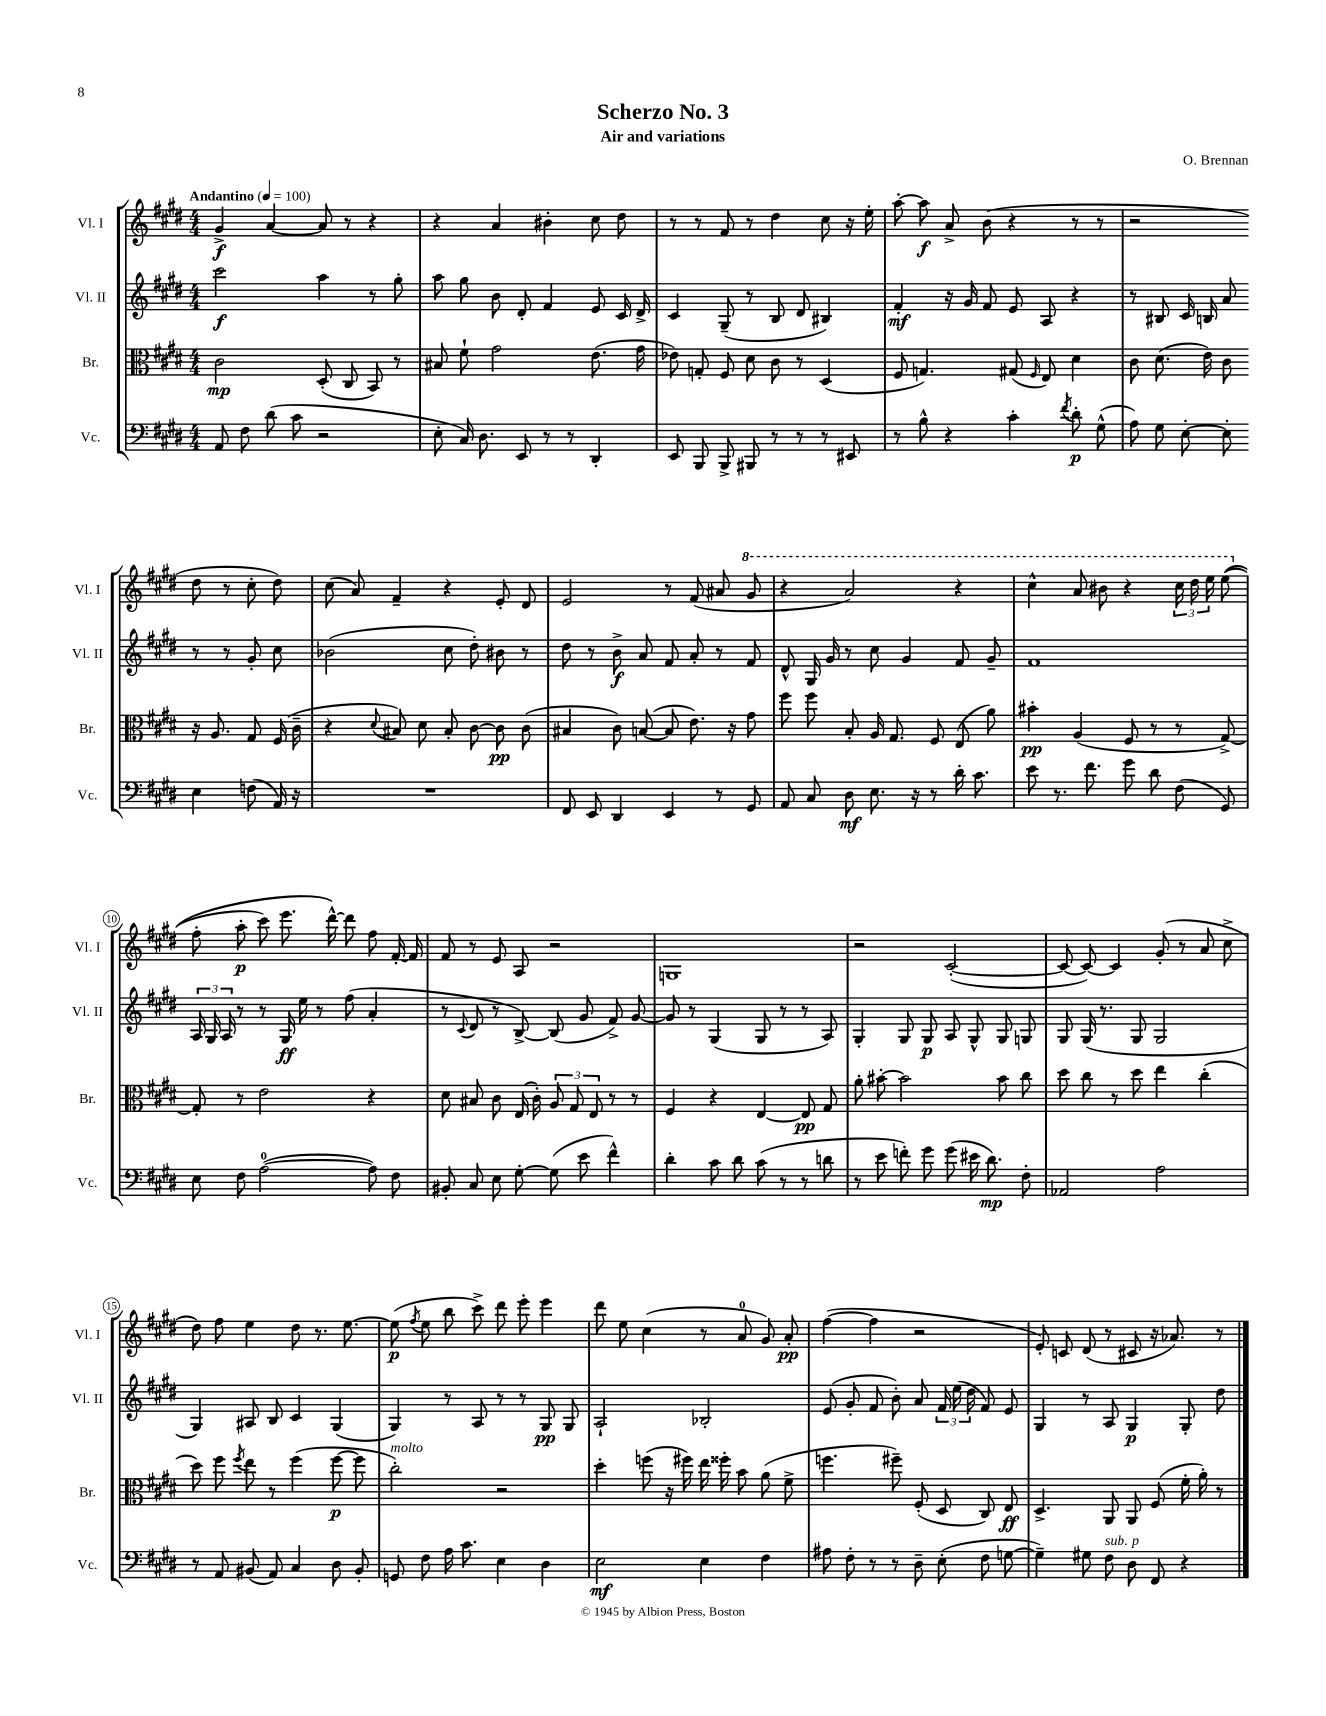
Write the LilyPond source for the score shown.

\header { title = "Scherzo No. 3" composer = "O. Brennan" subtitle = "Air and variations" }
<<
\new StaffGroup <<
\new Staff = "s0" \with { instrumentName = "Vl. I" shortInstrumentName = "Vl. I" } {
    \clef treble \key e \major \numericTimeSignature \time 4/4 \tempo "Andantino" 4 = 100
    \autoBeamOff gis'4->\f a'4~ a'8 r8 r4 |
    r4 a'4 bis'4-. cis''8 dis''8 |
    r8 r8 fis'8 r8 dis''4 cis''8 r16 e''16-. |
    a''8~-. a''8\f a'8-> b'8( r4 r8 r8 |
    r2 dis''8 r8 cis''8-. dis''8) |
    cis''8( a'8) fis'4-- r4 e'8-. dis'8 |
    e'2 r8 fis'8( ais'8 \ottava #1 gis''8 |
    r4 a''2) r4 |
    cis'''4-^ a''8 bis''8 r4 \tuplet 3/2 { cis'''16 dis'''16 e'''16 } e'''8(\( \ottava #0 |
    fis''8-. a''8-.\p cis'''8) e'''8. dis'''16~-^\) dis'''8 fis''8 fis'16~-. fis'16 |
    fis'8 r8 e'8 a8 r2 |
    g1 |
    r2 cis'2~-.( |
    cis'8~ cis'8~) cis'4 gis'8-.( r8 a'8 cis''8-> |
    dis''8) fis''8 e''4 dis''8 r8. e''8.~ |
    e''8\p( \acciaccatura { fis''8 } e''8 b''8 cis'''8->) dis'''8 e'''8-. e'''4 |
    dis'''8 e''8 cis''4( r8 a'8-0 gis'8) a'8-.\pp |
    fis''4~( fis''4 r2 |
    e'8-.) c'8 dis'8( r8 cis'8 r16 aes'8.) r8 \bar "|." |
}
\new Staff = "s1" \with { instrumentName = "Vl. II" shortInstrumentName = "Vl. II" } {
    \clef treble \key e \major \numericTimeSignature \time 4/4
    \autoBeamOff cis'''2\f a''4 r8 gis''8-. |
    a''8 gis''8 b'8 dis'8-. fis'4 e'8 cis'16 dis'16-> |
    cis'4 gis8--( r8 b8 dis'8 bis4) |
    fis'4-.\mf r16 gis'16 fis'8 e'8 a8 r4 |
    r8 bis8 cis'16 b16 a'8 r8 r8 gis'8-. cis''8 |
    bes'2( cis''8 dis''8-.) bis'8 r8 |
    dis''8 r8 b'8->\f a'8 fis'8 a'8-. r8 fis'8 |
    dis'8-^ gis16 gis'16 r8 cis''8 gis'4 fis'8 gis'8-- |
    fis'1 |
    \tuplet 3/2 { a16 gis16 a16 } r8 r8 gis16\ff e''16 r8 fis''8( a'4-. |
    r8 \appoggiatura { cis'8 } dis'8 r8 b8~->) b8( gis'8 fis'8->) gis'8~ |
    gis'8 r8 gis4( gis8 r8 r8 a8) |
    gis4-. gis8 gis8\p a8 gis8-^ gis8 g8 |
    gis8 gis16( r8. gis8 gis2 |
    gis4) ais8 b8 cis'4 gis4( |
    gis4) r8 a8 r8 r8 gis8\pp gis8 |
    a2-! bes2-. |
    e'8( gis'8-. fis'8 b'8-.) a'8 \tuplet 3/2 { fis'16 e''16( dis''16 } fis'8) e'8 |
    gis4 r8 a8 gis4\p gis8-. dis''8 \bar "|." |
}
\new Staff = "s2" \with { instrumentName = "Br." shortInstrumentName = "Br." } {
    \clef alto \key e \major \numericTimeSignature \time 4/4
    \autoBeamOff cis'2\mp dis8-.( cis8 b,8) r8 |
    bis8 fis'8-! gis'2 e'8.( gis'16 |
    ees'8) g8-. fis8 dis'8 cis'8 r8 dis4( |
    fis8 g4.) gis8( \grace { fis16 } e8) dis'4 |
    cis'8 dis'8.( e'16) cis'8 r16 a8. gis8 fis16( cis'16-- |
    r4 \appoggiatura { dis'8 } bis8) dis'8 bis8-. cis'8~ cis'8\pp cis'8( |
    bis4 cis'8) b8~( b8 e'8.) r16 gis'8 |
    fis''8 fis''8 b8-. a16 gis8. fis8 e8( a'8) |
    bis'4-.\pp a4( fis8 r8 r8 gis8~->) |
    gis8-. r8 e'2 r4 |
    dis'8 bis8 cis'8 e16( cis'16-.) \tuplet 3/2 { a8 gis8 e8 } r8 r8 |
    fis4 r4 e4~ e8\pp gis8 |
    a'8-. bis'8~-. bis'2 bis'8 cis''8 |
    dis''8 cis''8 r8 dis''8 e''4 cis''4-.( |
    dis''8) fis''8 \acciaccatura { fis''8 } e''8 r8 fis''4( fis''8~\p fis''8 |
    cis''2-.^\markup { \italic "molto" }) r2 |
    dis''4-. f''8( r16 fis''16) e''16 fisis''16-. b'8 a'8( fis'8-> |
    f''4. fis''8--) fis8-.( dis8 cis8) e8\ff |
    dis4.-> a,8 a,8 fis8( fis'16-. a'16-.) r8 \bar "|." |
}
\new Staff = "s3" \with { instrumentName = "Vc." shortInstrumentName = "Vc." } {
    \clef bass \key e \major \numericTimeSignature \time 4/4
    \autoBeamOff a,8 fis8 dis'8( cis'8 r2 |
    e8-. cis16) dis8. e,8 r8 r8 dis,4-. |
    e,8 b,,8 b,,8-> bis,,8 r8 r8 r8 eis,8 |
    r8 b8-^ r4 cis'4-. \acciaccatura { fis'8 } dis'8-.\p gis8-^( |
    a8) gis8 e8~-. e8-. e4 f8( a,16) r16 |
    R1 |
    fis,8 e,8 dis,4 e,4 r8 gis,8 |
    a,8 cis8 dis8\mf e8. r16 r8 dis'16-. cis'8. |
    e'8 r8. fis'8. gis'8 dis'8 fis8( gis,8) |
    e8 fis8 a2-0~( a8) fis8 |
    bis,8-. cis8 e8 gis8~-. gis8( e'8 fis'4-^) |
    dis'4-. cis'8 dis'8 cis'8( r8 r8 d'8 |
    r8 e'8 f'8-.) gis'8 gis'8( eis'16 dis'8.\mp) fis8-. |
    aes,2 a2 |
    r8 a,8 bis,8( a,8) cis4 dis8 bis,8-. |
    g,8 fis8 a16 cis'8. e4 dis4 |
    e2\mf e4 fis4 |
    ais8 fis8-. r8 r8 dis8-- e8-.( fis8 g8~ |
    g4--) gis8 fis8^\markup { \italic "sub. p" } dis8 fis,8 r4 \bar "|." |
}
>>
>>
\layout { \context { \Score \override BarNumber.stencil = #(make-stencil-circler 0.1 0.3 ly:text-interface::print) } }
